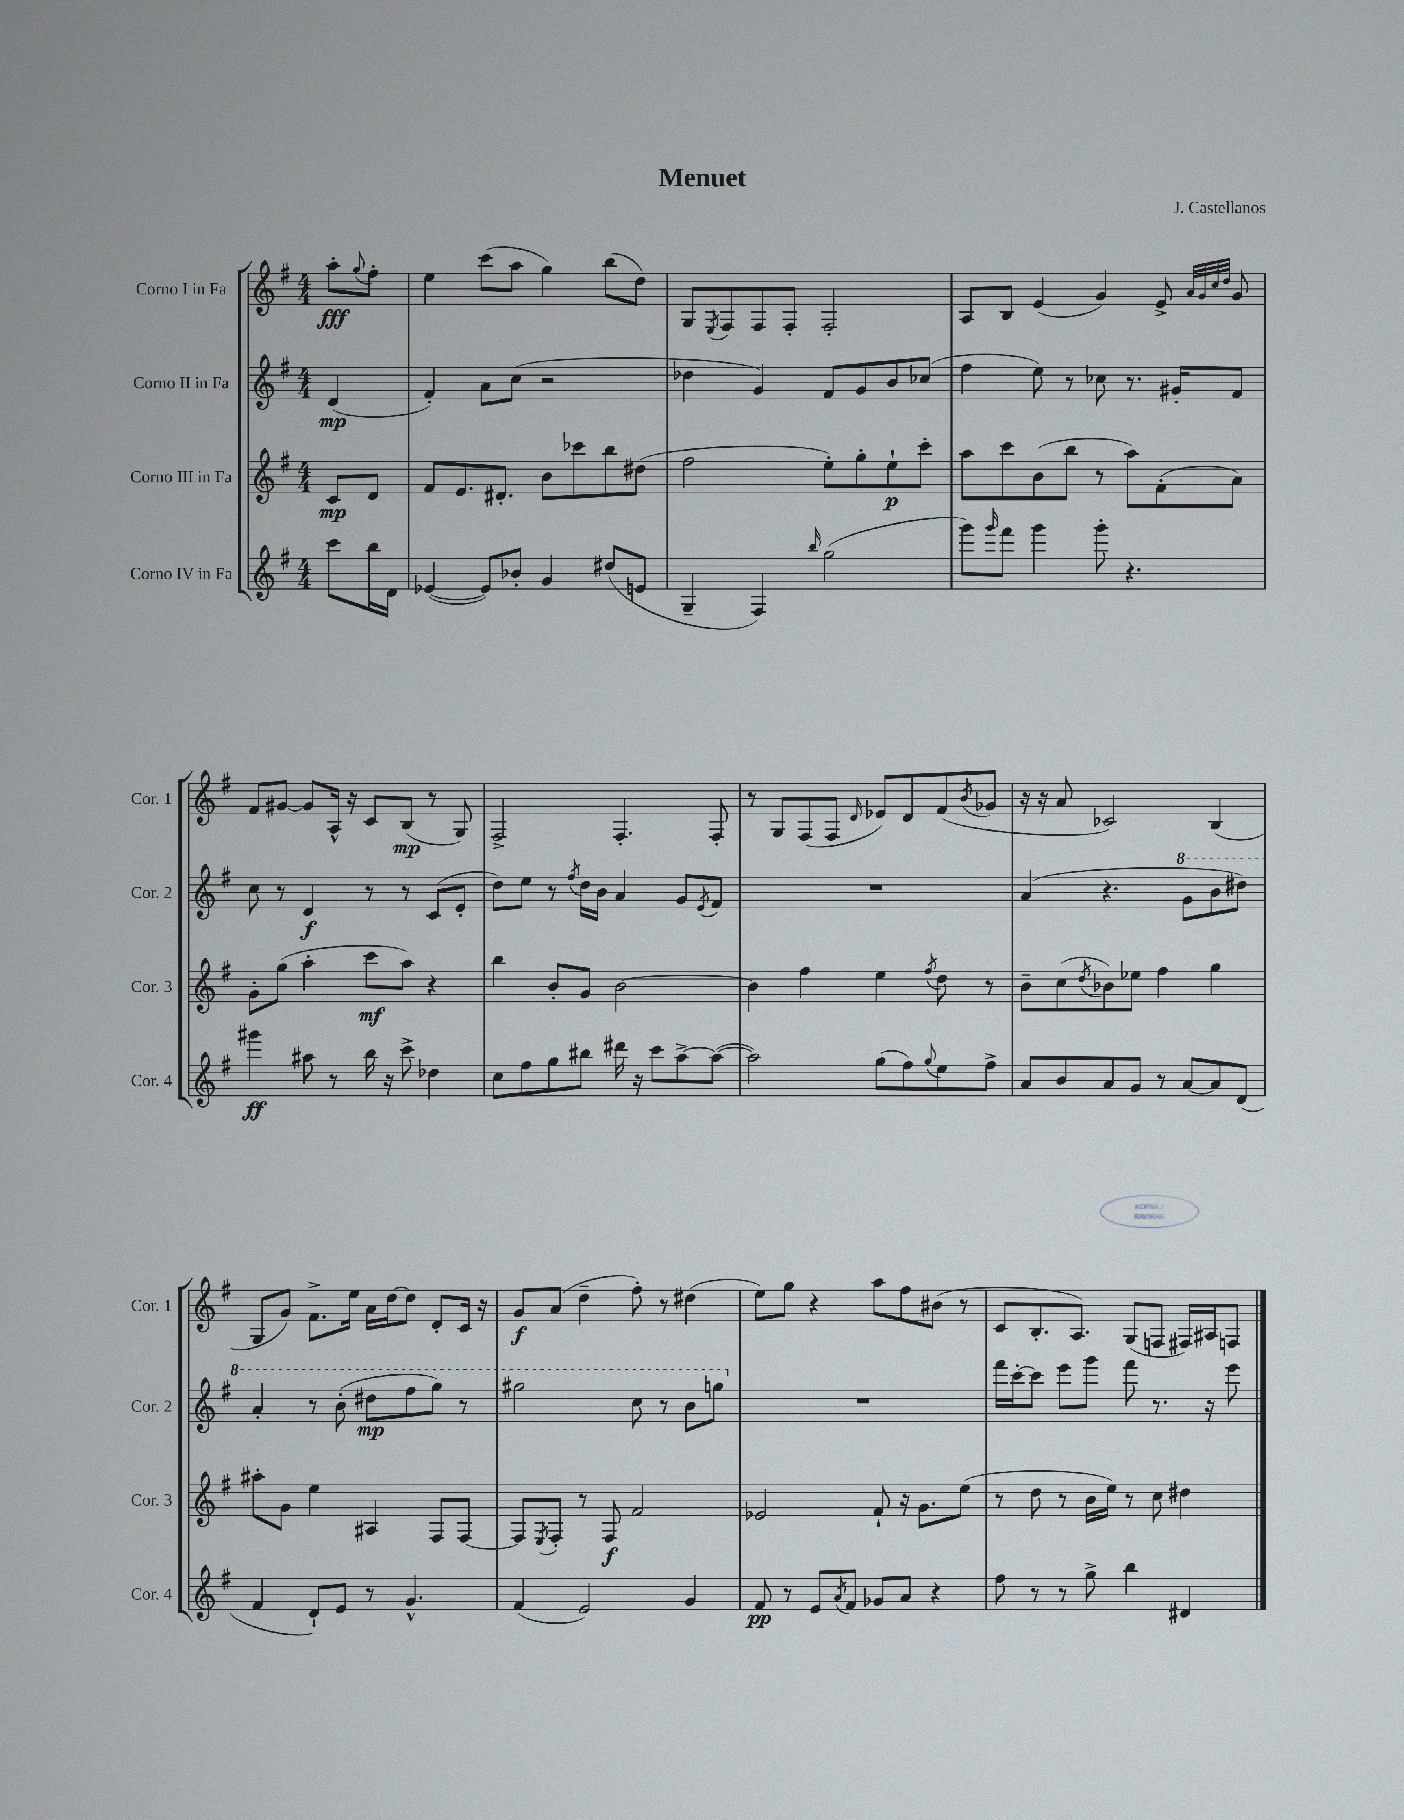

**kern	**dynam	**kern	**dynam	**kern	**dynam	**kern	**dynam
*part4	*part4	*part3	*part3	*part2	*part2	*part1	*part1
*staff4	*staff4	*staff3	*staff3	*staff2	*staff2	*staff1	*staff1
*I"Corno IV in Fa	*	*I"Corno III in Fa	*	*I"Corno II in Fa	*	*I"Corno I in Fa	*
*I'Cor. 4	*	*I'Cor. 3	*	*I'Cor. 2	*	*I'Cor. 1	*
*clefG2	*	*clefG2	*	*clefG2	*	*clefG2	*
*k[f#]	*	*k[f#]	*	*k[f#]	*	*k[f#]	*
*M4/4	*	*M4/4	*	*M4/4	*	*M4/4	*
=	=	=	=	=	=	=	=
8ccc\L	.	8c/L	mp	(4d/	mp	8aa'\L	fff
.	.	.	.	.	.	8qqgg/	.
16bb\L	.	8d/J	.	.	.	8ff#'\J	.
16d\JJ	.	.	.	.	.	.	.
=1	=1	=1	=1	=1	=1	=1	=1
([4e-X/	.	8f#/L	.	4f#'/)	.	4ee\	.
.	.	8.e/	.	.	.	.	.
8e-/L])	.	.	.	8a\L	.	(8ccc\L	.
.	.	8.d#X'/J	.	.	.	.	.
8b-X'/J	.	.	.	(8cc\J	.	8aa\J	.
4g/	.	8b\L	.	2r	.	4gg\)	.
.	.	8ccc-X\	.	.	.	.	.
(8dd#X/L	.	8bb\	.	.	.	(8bb\L	.
8en/J	.	(8dd#X\J	.	.	.	8dd\J)	.
=2	=2	=2	=2	=2	=2	=2	=2
4G~/	.	2ff#\	.	4dd-X\	.	8G/L	.
.	.	.	.	.	.	8qE/	.
.	.	.	.	.	.	8F#/	.
4F#/)	.	.	.	4g/)	.	8F#/	.
.	.	.	.	.	.	8F#'/J	.
16qqbb/	.	.	.	.	.	.	.
(2gg\	.	8ee'\L)	.	8f#/L	.	2F#'/	.
.	.	8gg'\	.	8g/	.	.	.
.	.	8ee`\	p	8b/	.	.	.
.	.	8ccc'\J	.	(8cc-X/J	.	.	.
=3	=3	=3	=3	=3	=3	=3	=3
8ggg\L)	.	8aa\L	.	4ff#\	.	8A/L	.
16qqggg/	.	.	.	.	.	.	.
8fff#\J	.	8ccc\	.	.	.	8B/J	.
4ggg\	.	(8b\	.	8ee\)	.	(4e/	.
.	.	8bb\J	.	8r	.	.	.
8ggg'\	.	8r	.	8cc-X\	.	4g/)	.
4.r	.	8aa\L)	.	8.r	.	.	.
.	.	(8f#'\	.	.	.	8e^/	.
.	.	.	.	16g#X'/KL	.	.	.
.	.	.	.	.	.	32qqa/LLL	.
.	.	.	.	.	.	32qqg/	.
.	.	.	.	.	.	32qqcc/	.
.	.	.	.	.	.	32qqdd/JJJ	.
.	.	8a\J)	.	8f#/J	.	8g/	.
!!LO:LB:g=z
=4	=4	=4	=4	=4	=4	=4	=4
4ggg#X\	ff	8g'\L	.	8cc\	.	8f#/L	.
.	.	(8gg\J	.	8r	.	[8g#X/J	.
8aa#X\	.	4aa'\	.	4d/	f	8g#/L]	.
8r	.	.	.	.	.	16A^^/Jk	.
.	.	.	.	.	.	16r	.
16bb\	.	8ccc\L	mf	8r	.	8c/L	.
16r	.	.	.	.	.	.	.
8ccc^\	.	8aa\J)	.	8r	.	(8B/J	mp
4dd-X\	.	4r	.	(8c/L	.	8r	.
.	.	.	.	8e'/J	.	8G/)	.
=5	=5	=5	=5	=5	=5	=5	=5
8cc\L	.	4bb\	.	8dd\L)	.	2F#^/	.
8ff#\	.	.	.	8ee\J	.	.	.
8gg\	.	8b'/L	.	8r	.	.	.
.	.	.	.	8qff#/	.	.	.
8bb#X\J	.	8g/J	.	16dd\LL	.	.	.
.	.	.	.	16b\JJ	.	.	.
16ddd#X\	.	[2b\	.	4a/	.	4.F#'/	.
16r	.	.	.	.	.	.	.
8ccc\L	.	.	.	.	.	.	.
[8aa^\	.	.	.	8g/L	.	.	.
.	.	.	.	8qe/	.	.	.
(8aa\J_	.	.	.	8f#/J	.	8F#'/	.
=6	=6	=6	=6	=6	=6	=6	=6
2aa\])	.	4b\]	.	1r	.	8r	.
.	.	.	.	.	.	8G/L	.
.	.	4ff#\	.	.	.	(8F#/	.
.	.	.	.	.	.	8F#/J	.
.	.	.	.	.	.	16qqd/	.
(8gg\L	.	4ee\	.	.	.	8e-X/L)	.
8ff#\)	.	.	.	.	.	8d/	.
8qqgg/	.	8qff#/	.	.	.	.	.
8ee\	.	8dd\	.	.	.	(8f#/	.
.	.	.	.	.	.	8qb/	.
8ff#^\J	.	8r	.	.	.	8g-X/J	.
=7	=7	=7	=7	=7	=7	=7	=7
8a/L	.	8b~\L	.	(4a/	.	16r	.
.	.	.	.	.	.	16r	.
8b/	.	(8cc\	.	.	.	8a/	.
.	.	8qdd/	.	.	.	.	.
8a/	.	8b-X\)	.	4.r	.	2c-X/)	.
8g/J	.	8ee-X\J	.	.	.	.	.
8r	.	4ff#\	.	.	.	.	.
*	*	*	*	*8va	*	*	*
[8a/L	.	.	.	8gg\L	.	.	.
8a/]	.	4gg\	.	8bb\	.	(4B/	.
(8d/J	.	.	.	8ddd#X\J)	.	.	.
!!LO:LB:g=z
=8	=8	=8	=8	=8	=8	=8	=8
4f#/	.	8aa#X'\L	.	4aa'/	.	8G/L	.
.	.	8g\J	.	.	.	8g/J)	.
8d`/L)	.	4ee\	.	8r	.	8.f#^\L	.
8e/J	.	.	.	(8bb'\	.	.	.
.	.	.	.	.	.	16ee\Jk	.
8r	.	4A#X/	.	8ddd#X\L	mp	16a\LL	.
.	.	.	.	.	.	[16dd\J	.
4.g^^/	.	.	.	8fff#\	.	8dd\J]	.
.	.	8F#/L	.	8ggg\J)	.	8d'/L	.
.	.	[8F#/J	.	8r	.	16c/Jk	.
.	.	.	.	.	.	16r	.
=9	=9	=9	=9	=9	=9	=9	=9
(4f#/	.	8F#/L]	.	2ggg#X\	.	8g/L	f
.	.	8qE/	.	.	.	.	.
.	.	8F#'/J	.	.	.	(8a/J	.
2e/)	.	8r	.	.	.	4dd~\	.
.	.	8F#/	f	.	.	.	.
.	.	2f#/	.	8ccc\	.	8ff#'\)	.
.	.	.	.	8r	.	8r	.
4g/	.	.	.	8bb\L	.	(4dd#X\	.
.	.	.	.	8gggn\J	.	.	.
=10	=10	=10	=10	=10	=10	=10	=10
*	*	*	*	*X8va	*	*	*
8f#/	pp	2e-X/	.	1r	.	8ee\L)	.
8r	.	.	.	.	.	8gg\J	.
8e/L	.	.	.	.	.	4r	.
8qa/	.	.	.	.	.	.	.
8f#/J	.	.	.	.	.	.	.
8g-X/L	.	8f#`/	.	.	.	8aa\L	.
8a/J	.	16r	.	.	.	8ff#\	.
.	.	8.g\L	.	.	.	.	.
4r	.	.	.	.	.	(8b#X\J	.
.	.	(8ee\J	.	.	.	8r	.
=11	=11	=11	=11	=11	=11	=11	=11
8ff#\	.	8r	.	16fff#\LL	.	8c/L	.
.	.	.	.	[16ccc'\J	.	.	.
8r	.	8dd\	.	8ccc\J]	.	8.B'/	.
8r	.	8r	.	8eee\L	.	.	.
.	.	.	.	.	.	8.A/J)	.
8gg^\	.	16b\LL	.	8ggg\J	.	.	.
.	.	16ee\JJ)	.	.	.	.	.
4bb\	.	8r	.	8fff#\	.	(8G/L	.
.	.	8cc\	.	8.r	.	8Fn/J	.
4d#X/	.	4dd#X\	.	.	.	16F#X/LL)	.
.	.	.	.	16r	.	16A#X/J	.
.	.	.	.	8eee\	.	8Fn/J	.
==	==	==	==	==	==	==	==
*-	*-	*-	*-	*-	*-	*-	*-
